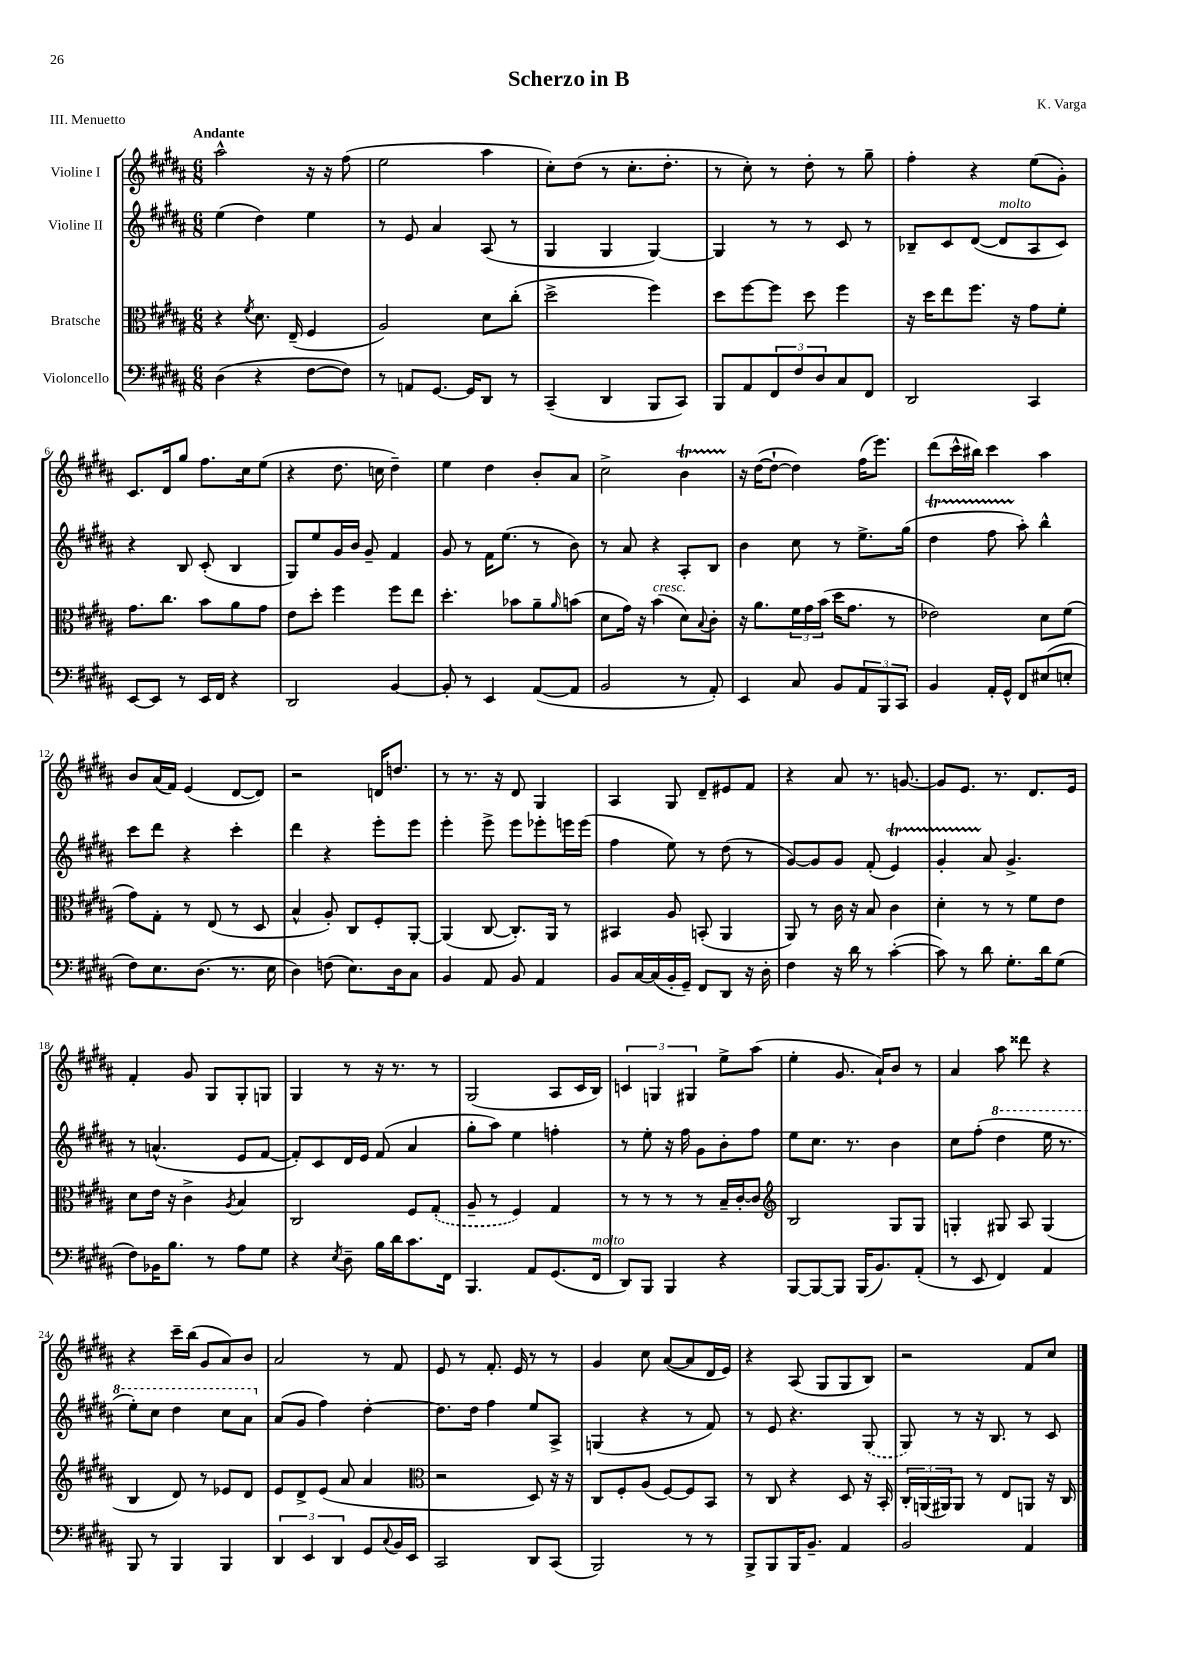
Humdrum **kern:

**kern	**kern	**kern	**kern
*staff4	*staff3	*staff2	*staff1
*clefF4	*clefC3	*clefG2	*clefG2
*k[f#c#g#d#a#]	*k[f#c#g#d#a#]	*k[f#c#g#d#a#]	*k[f#c#g#d#a#]
*M6/8	*M6/8	*M6/8	*M6/8
(4D#	4r	(4ee	2aa#^^
.	8qf#	.	.
4r	8.d#	4dd#)	.
.	(16E~	.	.
[8F#	4F#	4ee	16r
.	.	.	16r
8F#])	.	.	(8ff#
=	=	=	=
8r	2A#)	8r	2ee
8AA	.	8e	.
[8.GG#	.	4a#	.
16GG#]	.	.	.
8DD#	8d#	(8A#	4aa#
8r	(8cc#'	8r	.
=	=	=	=
(4CC#~	2dd#^	4G#	8cc#')
.	.	.	(8dd#
4DD#	.	4G#	8r
.	.	.	8.cc#'
8BBB	4ff#)	[4G#)	.
.	.	.	8.dd#'
8CC#)	.	.	.
=	=	=	=
8BBB	8dd#	4G#]	8r
8AA#	[8ff#	.	8cc#')
12FF#	8ff#]	8r	8r
12F#	.	.	.
.	8dd#	8r	8dd#'
12D#	.	.	.
8C#	4ff#	8c#	8r
8FF#	.	8r	8gg#~
=	=	=	=
2DD#	16r	8B-~	4ff#'
.	16dd#	.	.
.	8ee	8c#	.
.	8.ff#	([8d#	4r
.	.	8d#]	.
.	16r	.	.
4CC#	8g#	8A#	(8ee
.	8f#'	8c#)	8g#')
=	=	=	=
[8EE	8.g#	4r	8.c#
8EE]	.	.	.
.	8.cc#	.	16d#
8r	.	8B	8gg#
16EE	8b	(8c#'	8.ff#
16FF#	.	.	.
4r	8a#	4B	.
.	.	.	16cc#
.	8g#	.	(8ee
=	=	=	=
2DD#	8e	8G#)	4r
.	8dd#'	8ee	.
.	4ff#	16g#	8.dd#
.	.	16b	.
.	.	8g#~	.
.	.	.	16cc
[4BB	8ff#	4f#	4dd#~)
.	8ee	.	.
=	=	=	=
8BB']	4.dd#'	8g#	4ee
8r	.	8r	.
4EE	.	16f#	4dd#
.	.	(8.ee	.
.	8b-	.	.
([8AA#	8a#~	8r	8b'
.	16qqa#	.	.
8AA#]	(8b	8b)	8a#
=	=	=	=
2BB	8d#	8r	2cc#^
.	16g#)	8a#	.
.	16r	.	.
.	(4b	4r	.
8r	8d#)	8A#'	4b
.	8qqB	.	.
8AA#')	8c#'	8B	.
=	=	=	=
4EE	16r	4b	16r
.	8.a#	.	([16dd#
.	.	.	8dd#`_
8C#	24f#	8cc#	4dd#])
.	24g#	.	.
.	(24b	.	.
8BB	16dd#	8r	.
.	8.g#	.	.
12AA#	.	8.ee^	(16ff#
.	.	.	8.eee)
12BBB	.	.	.
.	8r	.	.
12CC#	.	.	.
.	.	(16gg#	.
=	=	=	=
4BB	2e-)	4dd#	(8ddd#
.	.	.	16ccc#^^
.	.	.	16bb#)
16AA#'	.	8ff#	4ccc#
16GG#^^	.	.	.
8FF#	.	8aa#')	.
(8E#	8d#	4bb^^	4aa#
8E'	(8f#	.	.
=	=	=	=
8F#)	8g#)	8ccc#	8b
8.E	8G#'	8ddd#	(16a#
.	.	.	16f#)
.	8r	4r	(4e
(8.D#	.	.	.
.	(8E	.	.
8.r	8r	4ccc#'	[8d#
.	8D#	.	8d#])
16E	.	.	.
=	=	=	=
4D#)	4B^^	4ddd#	2r
(8F	8A#')	4r	.
8.E)	8C#	.	.
.	8F#'	8eee'	16d
16D#	.	.	8.dd
8C#	[8AA#'	8eee	.
=	=	=	=
4BB	(4AA#]	4eee'	8r
.	.	.	8.r
8AA#	[8C#	8eee^	.
.	.	.	16r
8BB	8.C#'])	8eee	8d#
4AA#	.	8eee-'	4G#
.	16AA#	.	.
.	8r	16eee	.
.	.	(16eee	.
=	=	=	=
8BB	4BB#	4ff#	4A#
[16C#	.	.	.
(16C#]	.	.	.
16BB'	8A#	8ee)	8G#
16GG#~)	.	.	.
8FF#	(8BB'	8r	8d#~
8DD#	4AA#	(8dd#	8e#
16r	.	8r	8f#
16D#'	.	.	.
=	=	=	=
4F#	8AA#)	[8g#)	4r
.	8r	8g#]	.
16r	16c#	8g#	8a#
16d#	16r	.	.
8r	8B	(8f#'	8.r
([4c#'	4c#	4e)	.
.	.	.	[8.g
=	=	=	=
8c#])	4d#'	4g#'	8g]
8r	.	.	8.e
8d#	8r	8a#	.
.	.	.	8.r
8.G#'	8r	4.g#^	.
.	8f#	.	8.d#
16d#	.	.	.
(8G#	8e	.	.
.	.	.	16e
=	=	=	=
8F#)	8d#	8r	4f#'
16BB-	16e	(4.a^^	.
8.B	16r	.	.
.	4c#^	.	8g#
8r	.	.	8G#
.	8qA#	.	.
8A#	4B	8e	8G#'
8G#	.	[8f#	8G
=	=	=	=
4r	2C#	8f#'])	4G#
.	.	8c#	.
8qE	.	.	.
8D#~	.	16d#	8r
.	.	16e	.
16B	.	(8f#	16r
16d#	.	.	8.r
8.c#	8F#	4a#	.
.	(8G#'	.	8r
16FF#	.	.	.
=	=	=	=
4.BBB	8A#~	8gg#'	(2G#
.	8r	8aa#)	.
.	4F#)	4ee	.
8AA#	.	.	.
(8.GG#	4G#	4ff'	8A#
.	.	.	16c#
16FF#	.	.	16B)
=	=	=	=
8DD#)	8r	8r	6c
8BBB	8r	8ee'	.
.	.	.	6G
4BBB	8r	16r	.
.	.	16ff#	.
.	.	.	6G#
.	8r	8g#	.
4r	16B~	8b'	8ee^
.	[16c#'	.	.
.	8c#]	8ff#	(8aa#
=	=	=	=
*	*clefG2	*	*
[8BBB	2B	8ee	4ee'
8BBB_	.	8.cc#	.
8BBB]	.	.	8.g#
.	.	8.r	.
(16BBB	.	.	.
8.BB)	.	.	16a#`)
.	8G#	4b	8b
(8AA#'	8G#	.	8r
=	=	=	=
8r	4G'	8cc#	4a#
8EE	.	(8ff#'	.
4FF#)	8G#	4ddd#	8aa#
.	8A#	.	8ddd##
4AA#	(4G#	16eee	4r
.	.	8.r	.
=	=	=	=
8BBB	4B	8eee')	4r
8r	.	8ccc#	.
4BBB	8d#)	4ddd#	16ccc#~
.	.	.	(16bb
.	8r	.	8g#
4BBB	8e-	8ccc#	8a#)
.	8d#	8aa#	8b
=	=	=	=
6DD#	8e	(8a#	2a#
.	8d#^	8g#	.
6EE	.	.	.
.	(8e	4ff#)	.
6DD#	.	.	.
.	8a#	.	.
8GG#	4a#	[4dd#'	8r
8qqC#	.	.	.
16BB	.	.	8f#
16EE	.	.	.
=	=	=	=
*	*clefC3	*	*
2CC#	2r	8.dd#]	8e
.	.	.	8r
.	.	16dd#	.
.	.	4ff#	8.f#'
.	.	.	16e
8DD#	8D#)	8ee	8r
(8CC#	16r	8A#^	8r
.	16r	.	.
=	=	=	=
2BBB)	8C#	(4G	4g#
.	8F#'	.	.
.	(8A#	4r	8cc#
.	[8F#)	.	([8a#
8r	8F#]	8r	8a#]
8r	8BB	8f#)	16d#
.	.	.	16e)
=	=	=	=
8BBB^	8r	8r	4r
8BBB	8C#	8e	.
16BBB	4r	4.r	(8A#
8.BB~	.	.	.
.	.	.	8G#
4AA#	8D#	.	8G#
.	16r	(8G#	8B)
.	16BB'	.	.
=	=	=	=
2BB	24C#'	8G#)	2r
.	(24AA	.	.
.	24AA#)	.	.
.	8AA#	8r	.
.	8r	16r	.
.	.	8.B	.
.	8E	.	.
4AA#	8AA	8r	8f#
.	16r	8c#	8cc#
.	16C#	.	.
==	==	==	==
*-	*-	*-	*-
